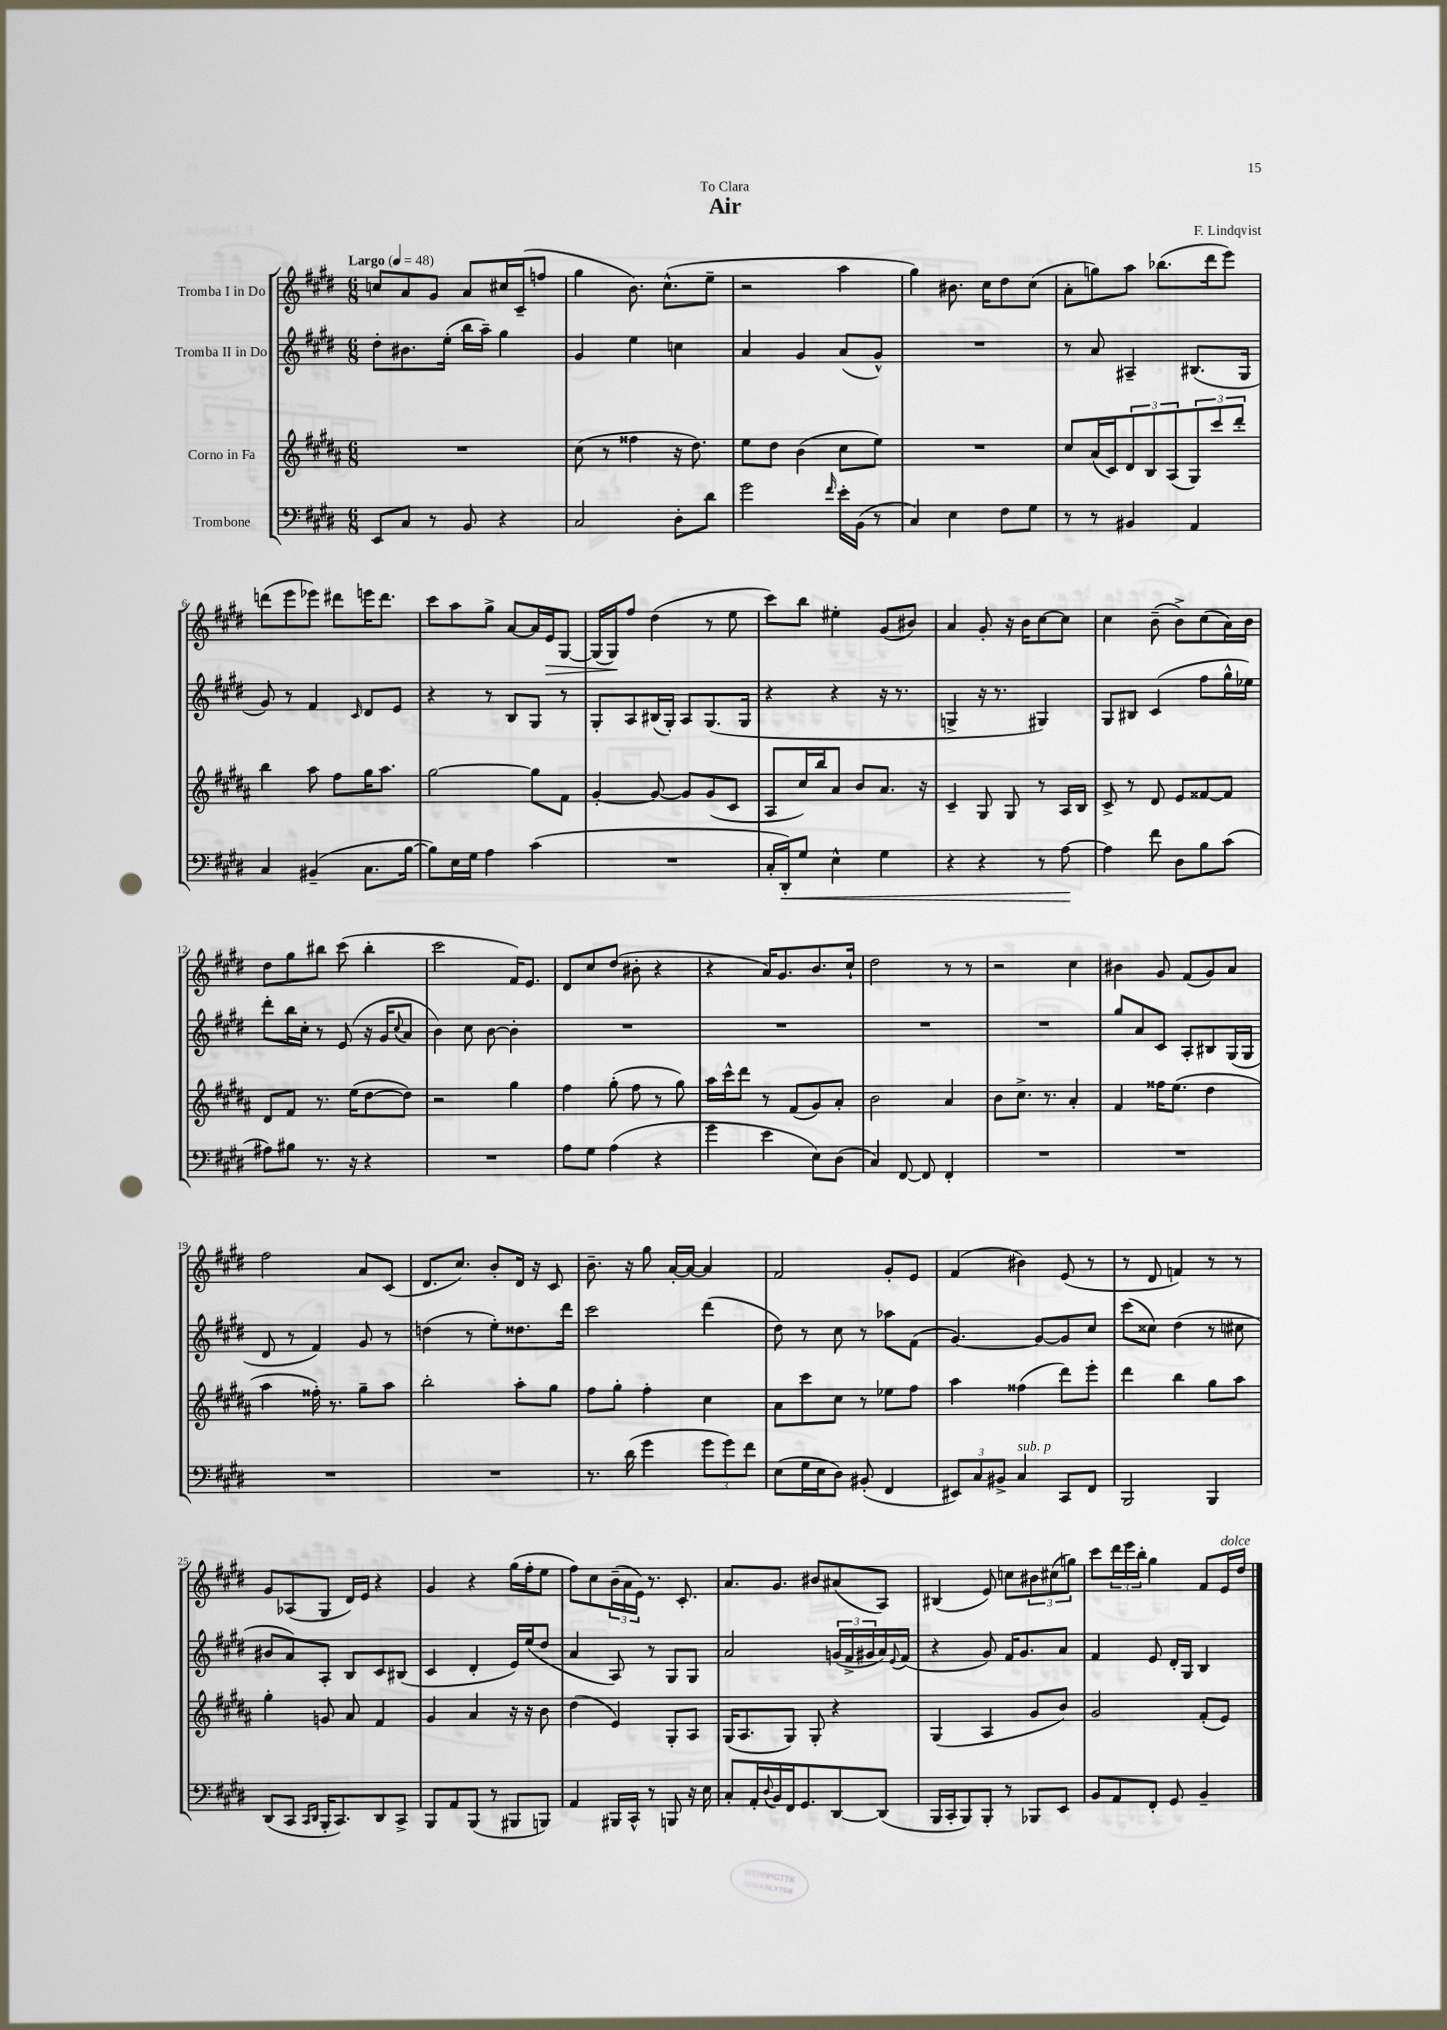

**kern	**kern	**kern	**kern
*staff4	*staff3	*staff2	*staff1
*clefF4	*clefG2	*clefG2	*clefG2
*k[f#c#g#d#]	*k[f#c#g#d#a#]	*k[f#c#g#d#]	*k[f#c#g#d#]
*M6/8	*M6/8	*M6/8	*M6/8
*MM48	*MM48	*MM48	*MM48
8EE	2.r	8dd#'	8cc
8C#	.	8.b#	8a
8r	.	.	8g#
.	.	(16ee'	.
8BB	.	16bb	8a
.	.	16aa~)	.
4r	.	4gg#	16cc#
.	.	.	(16c#~
.	.	.	8ff
=	=	=	=
2C#	(8cc#	4g#	4gg#
.	8r	.	.
.	4ff##	4ee	8.b)
.	.	.	(8.cc#^^
8D#'	16r	4cc	.
.	8.dd#)	.	.
8d#	.	.	8ee~
=	=	=	=
2g#	8ee	4a	2r
.	8dd#	.	.
.	(4b	4g#	.
16qqf#	.	.	.
16e'	8cc#	(8a	4aa
(16BB	.	.	.
8r	8ee)	8g#^^)	.
=	=	=	=
4C#)	2.r	2.r	4gg#)
4E	.	.	8.b#
.	.	.	16cc#
8F#	.	.	8dd#
8G#	.	.	(8cc#
=	=	=	=
8r	8cc#	8r	8a'
8r	(16a#	8a	8gg)
.	16c#)	.	.
4BB#	12d#	4A#~	8aa
.	12B	.	.
.	.	.	(8.bb-
.	(12A#	.	.
4AA	12G#)	(8.B#	.
.	.	.	16ddd#
.	12ccc#	.	.
.	.	.	8eee)
.	12ddd#'	.	.
.	.	16G#	.
=	=	=	=
4C#	4bb	8g#)	(8ddd
.	.	8r	8eee
(4BB#~	8aa#	4f#	8eee-)
.	8ff#	.	8ddd#
.	.	16qqc#	.
8.C#	16gg#	8d#	16eee
.	8.aa#	.	8.ddd#
.	.	8e	.
[16B	.	.	.
=	=	=	=
8B])	[2gg#	4r	8ccc#
16E	.	.	8aa
16G#	.	.	.
4A	.	8r	8gg#^
.	.	8B	[8a
(4c#	8gg#]	8G#	16a]
.	.	.	16e
.	8f#	8r	[8G#
=	=	=	=
2.r	[4g#'	8G#'	(16G#]
.	.	.	16G#)
.	.	8A	8ff#
.	8g#_	(16B#	(4dd#
.	.	16G#')	.
.	8g#]	8A	.
.	(8g#	(8.G#	8r
.	8c#	.	8ee
.	.	16G#	.
=	=	=	=
16C#'	8A#	4r	8ccc#)
16DD#')	.	.	.
8G#	16cc#)	.	8bb
.	16bb	.	.
4E^^	8a#	4r	4ee#'
.	8b	.	.
4G#	8.a#	16r	(8g#
.	.	8.r	.
.	.	.	8b#)
.	16r	.	.
=	=	=	=
4r	4c#~	4G^	4a
4r	8G#	16r	8g#'
.	.	8.r	.
.	8G#	.	16r
.	.	.	16b
8r	8r	4G#)	[8cc#
[8A	16A#	.	8cc#]
.	16B	.	.
=	=	=	=
4A]	8c#^	8G#	4cc#
.	8r	8B#	.
8f#	8d#	(4c#	(8b~
8D#	8e	.	8b^)
8B	[8f##	8ff#	(8cc#
(8c#	8f##]	16gg#^^	16a)
.	.	16ee-)	16b
=	=	=	=
8A#)	8d#	8ddd#'	8dd#
8B#	8f#	16bb	8gg#
.	.	16cc#'	.
8.r	8.r	8r	8bb#
.	.	(8e	(8ccc#
16r	(16ee	.	.
4r	[8dd#	16r	4bb#'
.	.	16g#	.
.	.	8qqcc#	.
.	8dd#])	8a	.
=	=	=	=
2.r	2r	4b)	2ccc#
.	.	8cc#	.
.	.	[8b	.
.	4gg#	4b']	16f#)
.	.	.	8.e
=	=	=	=
8A	4ff#	2.r	8d#
8G#	.	.	8cc#
(4A	(8gg#'	.	(8dd#
.	8ff#	.	8b#'
4r	8r	.	4r
.	8gg#)	.	.
=	=	=	=
4g#	16aa#	2.r	4r
.	16ccc#^^	.	.
.	8ddd#	.	.
4e	8r	.	16a)
.	.	.	8.g#
.	(8f#	.	.
8E)	8g#)	.	8.b
(8D#	8a#'	.	.
.	.	.	16cc#`
=	=	=	=
4C#)	2b	2.r	2dd#
[8FF#	.	.	.
8FF#]	.	.	.
4FF#'	4a#	.	8r
.	.	.	8r
=	=	=	=
2.r	8b	2.r	2r
.	8.cc#^	.	.
.	8.r	.	.
.	4a#'	.	4cc#
=	=	=	=
2.r	4f#	8gg#	4b#
.	.	8a	.
.	16ff##	8c#	8g#
.	(8.ee	.	.
.	.	8A'	(8f#
.	4dd#	8B#	8g#)
.	.	(16G#	8a
.	.	16G#	.
=	=	=	=
2.r	4aa#	8d#	2ff#
.	.	8r	.
.	16ff##')	4f#)	.
.	8.r	.	.
.	8gg#~	8g#	8a
.	8aa#	8r	(8c#
=	=	=	=
2.r	2bb'	(4dd	8.d#
.	.	.	8.cc#)
.	.	8r	.
.	.	8ee')	8b'
.	8aa#'	8.dd##	16d#
.	.	.	16r
.	8gg#	.	8c#
.	.	16ddd#	.
=	=	=	=
8.r	8ff#	2ccc#	8.b~
.	8gg#'	.	.
(16d#	.	.	16r
4g#	4ff#'	.	8gg#
.	.	.	[16a'
.	.	.	16a_
12g#	4cc#	(4ddd#	4a]
12g#)	.	.	.
12f#	.	.	.
=	=	=	=
(8E	8a#	8dd#)	2f#
16G#	8ccc#	8r	.
16E	.	.	.
8D#)	8cc#	8cc#	.
(8BB#'	8r	8r	.
4FF#	8ee-	8aa-	8g#'
.	8ff#	(8f#	8e
=	=	=	=
12EE#)	4aa#	[4.g#)	(4f#
12C#	.	.	.
12BB#^	.	.	.
4C#	(4ff##	.	4b#)
.	.	8g#_	.
8CC#	8ddd#)	8g#]	(8e
8FF#	8eee'	8cc#	8r
=	=	=	=
2BBB	4ddd#	(8ccc#	8r
.	.	8cc##)	8d#
.	4bb	(4dd#	4f)
4BBB	8gg#	8r	8r
.	8aa#	8cc#	8r
=	=	=	=
(8DD#	4gg#'	8b#	8g#
8CC#	.	8a)	(8A-
16qqCC#	.	.	.
16qqDD#	.	.	.
16BBB'	8g	8A'	8G#
8.CC#)	.	.	.
.	8a#	8B	16d#)
.	.	.	16e
8DD#	4f#	8c#	4r
8CC#^	.	(8B#	.
=	=	=	=
8BBB	4g#	4c#	4g#
8AA	.	.	.
(8BBB	4a#	4d#'	4r
8r	.	.	.
8BBB#	16r	16e)	(16gg#
.	16r	(16ee	16ff#'
8BBB)	8b	8dd#	8ee
=	=	=	=
4AA	(4dd#	4a	8ff#)
.	.	.	8cc#
16BBB#	4e)	8A)	(24b~
.	.	.	24a
16CC#^^	.	.	.
.	.	.	24e)
8r	.	8r	8.r
8BBB	8G#'	8G#	.
.	.	.	8.c#'
16r	8A#	8G#	.
16E	.	.	.
=	=	=	=
8C#'	(16G#	2a	8.a
.	8.A#	.	.
16AA'	.	.	.
8qqD#	.	.	.
16BB	.	.	8.g#
16FF#	8G#)	.	.
8.GG#	.	.	.
.	8G#'	.	8b#
[8DD#	4r	(24g	(8a#
.	.	24f#^	.
.	.	24g#	.
(8DD#]	.	16a)	8A)
.	.	8qqe	.
.	.	(16f#	.
=	=	=	=
16BBB	(4G#	4r	(4B#
16CC#'	.	.	.
8BBB)	.	.	.
8BBB'	4A#	8g#)	8e)
8r	.	16f#	8cc
.	.	8.g#	.
8BBB-	8g#	.	12b#
.	.	.	(12cc#
8EE	8b)	8a	.
.	.	.	12gg)
=	=	=	=
8BB	2g#	4f#	8ccc#
8AA	.	.	24ddd#
.	.	.	24eee
.	.	.	24bb'
8FF#'	.	8e	4gg#
8GG#	.	16d#'	.
.	.	16G#	.
4BB~	(8f#'	4B	8f#
.	8e)	.	16e
.	.	.	16dd#
==	==	==	==
*-	*-	*-	*-
